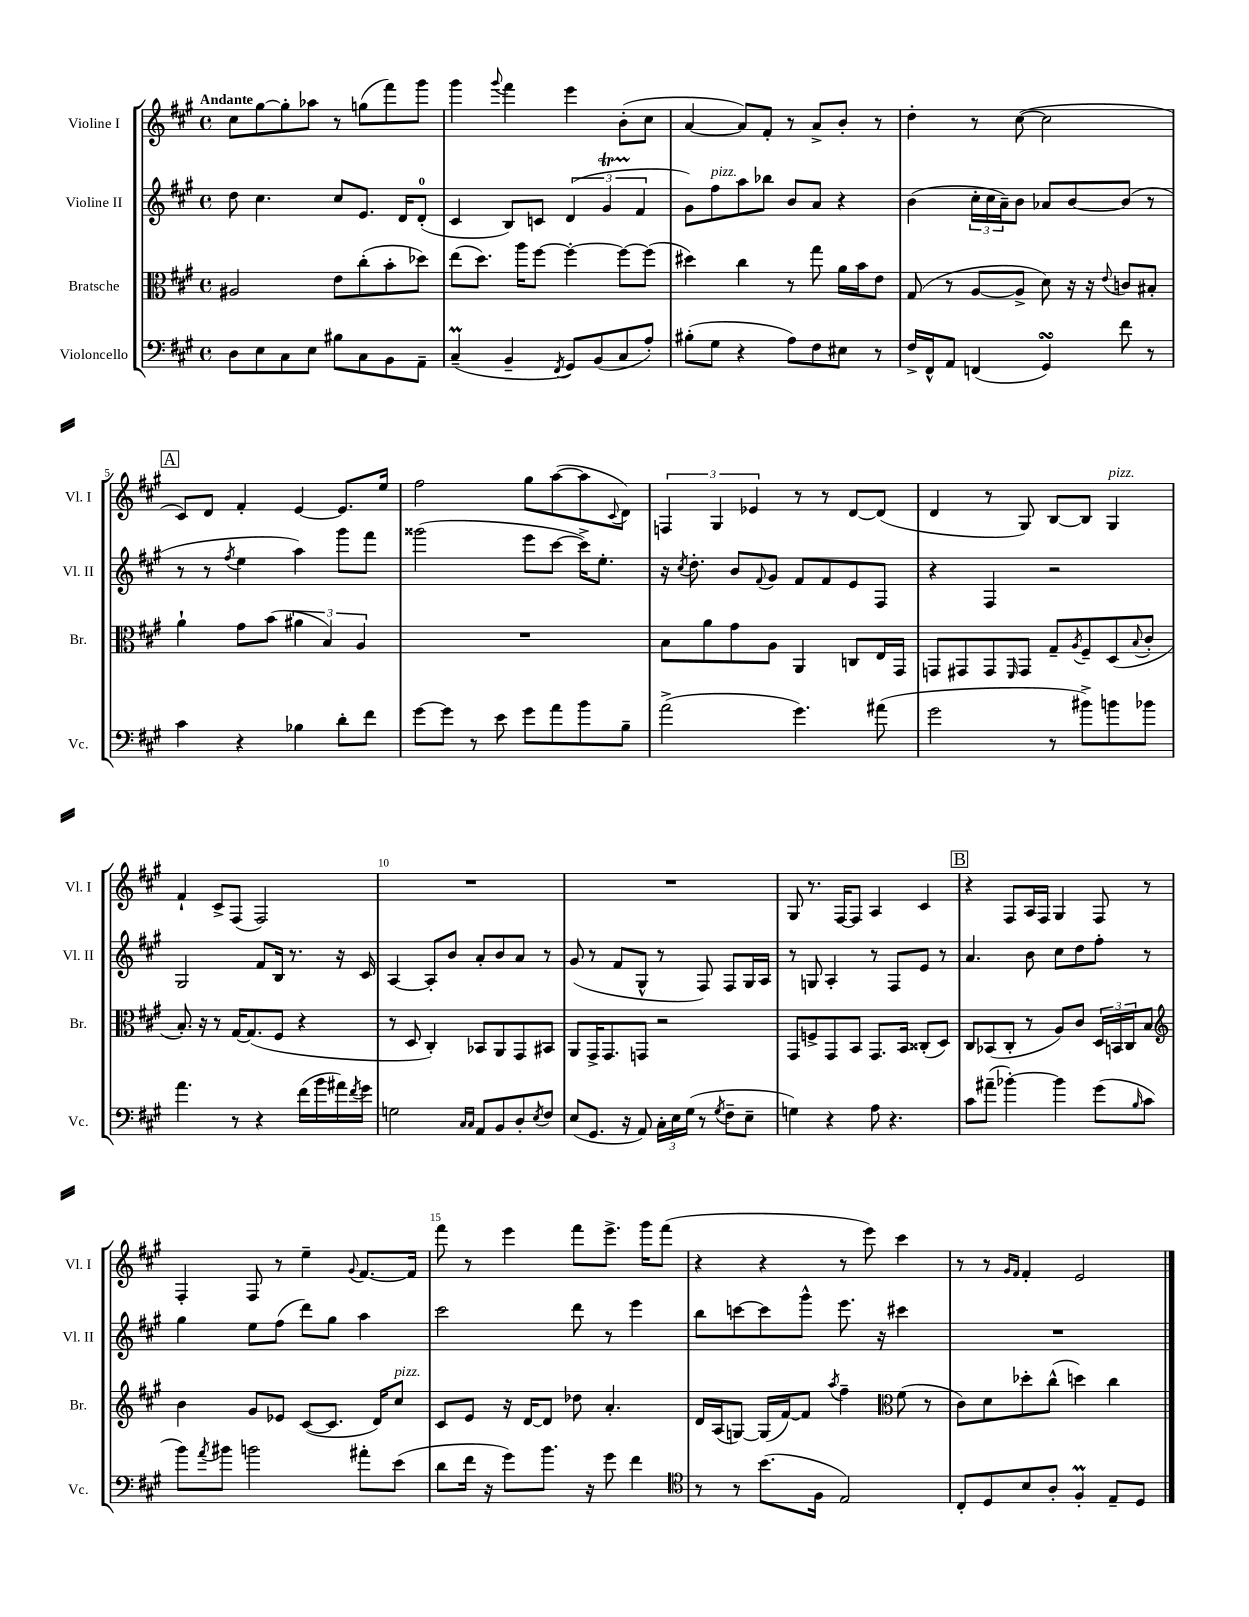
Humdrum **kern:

**kern	**kern	**kern	**kern
*staff4	*staff3	*staff2	*staff1
*clefF4	*clefC3	*clefG2	*clefG2
*k[f#c#g#]	*k[f#c#g#]	*k[f#c#g#]	*k[f#c#g#]
*M4/4	*M4/4	*M4/4	*M4/4
*met(c)	*met(c)	*met(c)	*met(c)
8D	2A#	8dd	8cc#
8E	.	4.cc#	[8gg#
8C#	.	.	8gg#']
8E	.	.	8aa-
8B#	8e	8cc#	8r
8C#	(8cc#'	8.e	(8gg
8BB	8b'	.	8fff#)
.	.	16d	.
8AA~	8dd-)	(8d'	8ggg#
=	=	=	=
(4C#~	(8ee	4c#	4ggg#
.	8.dd)	.	.
.	.	.	8qqggg#
4BB~	.	8B)	4fff#
.	16aa	.	.
.	[8ff#	8c	.
8qFF#	.	.	.
8GG#)	4ff#'_	(6d	4eee
(8BB	.	.	.
.	.	6g#	.
8C#	8ff#_	.	(8b'
.	.	6f#	.
8A')	(8ff#]	.	8cc#
=	=	=	=
(8B#'	4dd#)	8g#)	[4a
8G#	.	8ff#	.
4r	4cc#	8aa	8a])
.	.	8bb-	8f#'
8A)	8r	8b	8r
8F#	8gg#	8a	8a^
8E#	16a	4r	8b'
.	16b	.	.
8r	8e	.	8r
=	=	=	=
16F#^	(8G#	(4b	4dd'
16FF#^^	.	.	.
8AA	8r	.	.
(4FF	[8A	24cc#'	8r
.	.	24cc#	.
.	.	24a~)	.
.	8A^]	8b	([8cc#
4GG#)	8d)	8a-	2cc#]
.	16r	[8b	.
.	16r	.	.
.	8qqe	.	.
8f#	8c	(8b]	.
8r	8B#'	8r	.
=	=	=	=
4c#	4a`	8r	8c#)
.	.	8r	8d
.	.	8qff#	.
4r	8g#	4ee	4f#'
.	(8b	.	.
4B-	6a#	4aa)	[4e
.	6B)	.	.
8d'	.	8ggg#	8.e]
.	6A	.	.
8f#	.	8fff#	.
.	.	.	16ee
=	=	=	=
[8g#	1r	(2ggg##	2ff#
8g#]	.	.	.
8r	.	.	.
8e	.	.	.
8g#	.	8eee	8gg#
8a	.	[8ccc#	([8aa
8b	.	16ccc#^])	8aa]
.	.	8.ee'	.
.	.	.	8qqc#
8B~	.	.	8d)
=	=	=	=
(2a^	8B	16r	6F
.	.	8qcc#	.
.	.	8.dd'	.
.	8a	.	.
.	.	.	6G#
.	8g#	8b	.
.	.	.	6e-
.	.	8qqf#	.
.	8A	8g#	.
4.g#)	4AA	8f#	8r
.	.	8f#	8r
.	8C	8e	[8d
(8a#	16E	8F#	(8d]
.	16GG#	.	.
=	=	=	=
2g#	8GG	4r	4d
.	8GG#	.	.
.	8GG#	4F#	8r
.	16qqFF#	.	.
.	8GG#	.	8G#)
8r	8G#~	2r	[8B
.	8qA	.	.
8b#^)	8F#~	.	8B]
8b	(8D	.	4G#
.	8qqB	.	.
8b-	8c#'	.	.
=	=	=	=
4.a	8.B')	2G#	4f#`
.	16r	.	.
.	8r	.	8c#^
8r	[16G#	.	(8F#
.	(8.G#]	.	.
4r	.	8f#	2F#)
.	8F#	16B	.
.	.	8.r	.
(16f#	4r	.	.
16b	.	.	.
16a#)	.	16r	.
8qf#	.	.	.
16g#	.	16c#	.
=	=	=	=
2G	8r	[4A	1r
.	8D	.	.
.	4C#')	8A']	.
.	.	8b	.
16qqC#	.	.	.
16qqC#	.	.	.
8AA	8BB-	8a'	.
8BB	8AA	8b	.
8D'	8GG#	8a	.
8qE	.	.	.
8F#	8BB#	8r	.
=	=	=	=
(8E	8AA	(8g#	1r
8.GG#	16GG#^	8r	.
.	8.GG#	.	.
.	.	8f#	.
16r	.	.	.
8AA)	8GG	8G#^^	.
24C#'	2r	8r	.
24E	.	.	.
(24G#	.	.	.
8r	.	8F#)	.
8qG#	.	.	.
8F#~	.	8F#	.
8E~	.	16G#	.
.	.	16A	.
=	=	=	=
4G)	8GG#	8r	8G#
.	8F^	8G	8.r
4r	8GG#	4A'	.
.	.	.	[16F#
.	8BB	.	8F#]
8A	8.GG#	8r	4A
4.r	.	8F#	.
.	16BB	.	.
.	(8C##'	8e	4c#
.	8D)	8r	.
=	=	=	=
8c#	8C#	4.a	4r
(8a#~	(8BB-	.	.
[4b-')	8C#'	.	8F#
.	8r	8b	16A
.	.	.	16F#
4b-]	8A)	8cc#	4G#
.	8c#	8dd	.
(8g#	24D	8ff#'	8F#
.	24BB	.	.
.	24C#	.	.
16qqB	.	.	.
8c#	8B	8r	8r
=	=	=	=
*	*clefG2	*	*
8b)	4b	4gg#	4F#'
8qa	.	.	.
8b#	.	.	.
2b	8g#	8ee	8F#
.	8e-	(8ff#	8r
.	([8c#	8ddd)	4ee~
.	8.c#]	8gg#	.
.	.	.	8qqg#
8a#'	.	4aa	[8.f#
.	16d)	.	.
(8e	8cc#	.	.
.	.	.	16f#]
=	=	=	=
8d	8c#	2ccc#	8fff#
16f#	8e	.	8r
16r	.	.	.
8g#)	16r	.	4eee
.	[16d	.	.
8.b	8d]	.	.
.	8dd-	8ddd	8fff#
16r	.	.	.
8g#	4.a'	8r	8.eee^
4f#	.	4eee	.
.	.	.	16ggg#
.	.	.	(8fff#
=	=	=	=
*clefC4	*	*	*
8r	16d	8bb	4r
.	(16A	.	.
8r	[8G)	[8ccc	.
(8.b	(16G]	8ccc]	4r
.	[16f#)	.	.
.	8f#]	8ggg#^^	.
16F#	.	.	.
.	8qaa	.	.
2E)	4ff#~	8.eee	8r
.	.	.	8eee)
.	.	16r	.
*	*clefC3	*	*
.	(8f#	4ccc#	4ccc#
.	8r	.	.
=	=	=	=
8C#'	8c#)	1r	8r
8D	8d	.	8r
.	.	.	16qqg#
.	.	.	16qqf#
8B	8dd-'	.	4f#'
8A'	(8cc#^^	.	.
4F#'	4dd)	.	2e
8E~	4cc#	.	.
8D	.	.	.
==	==	==	==
*-	*-	*-	*-
